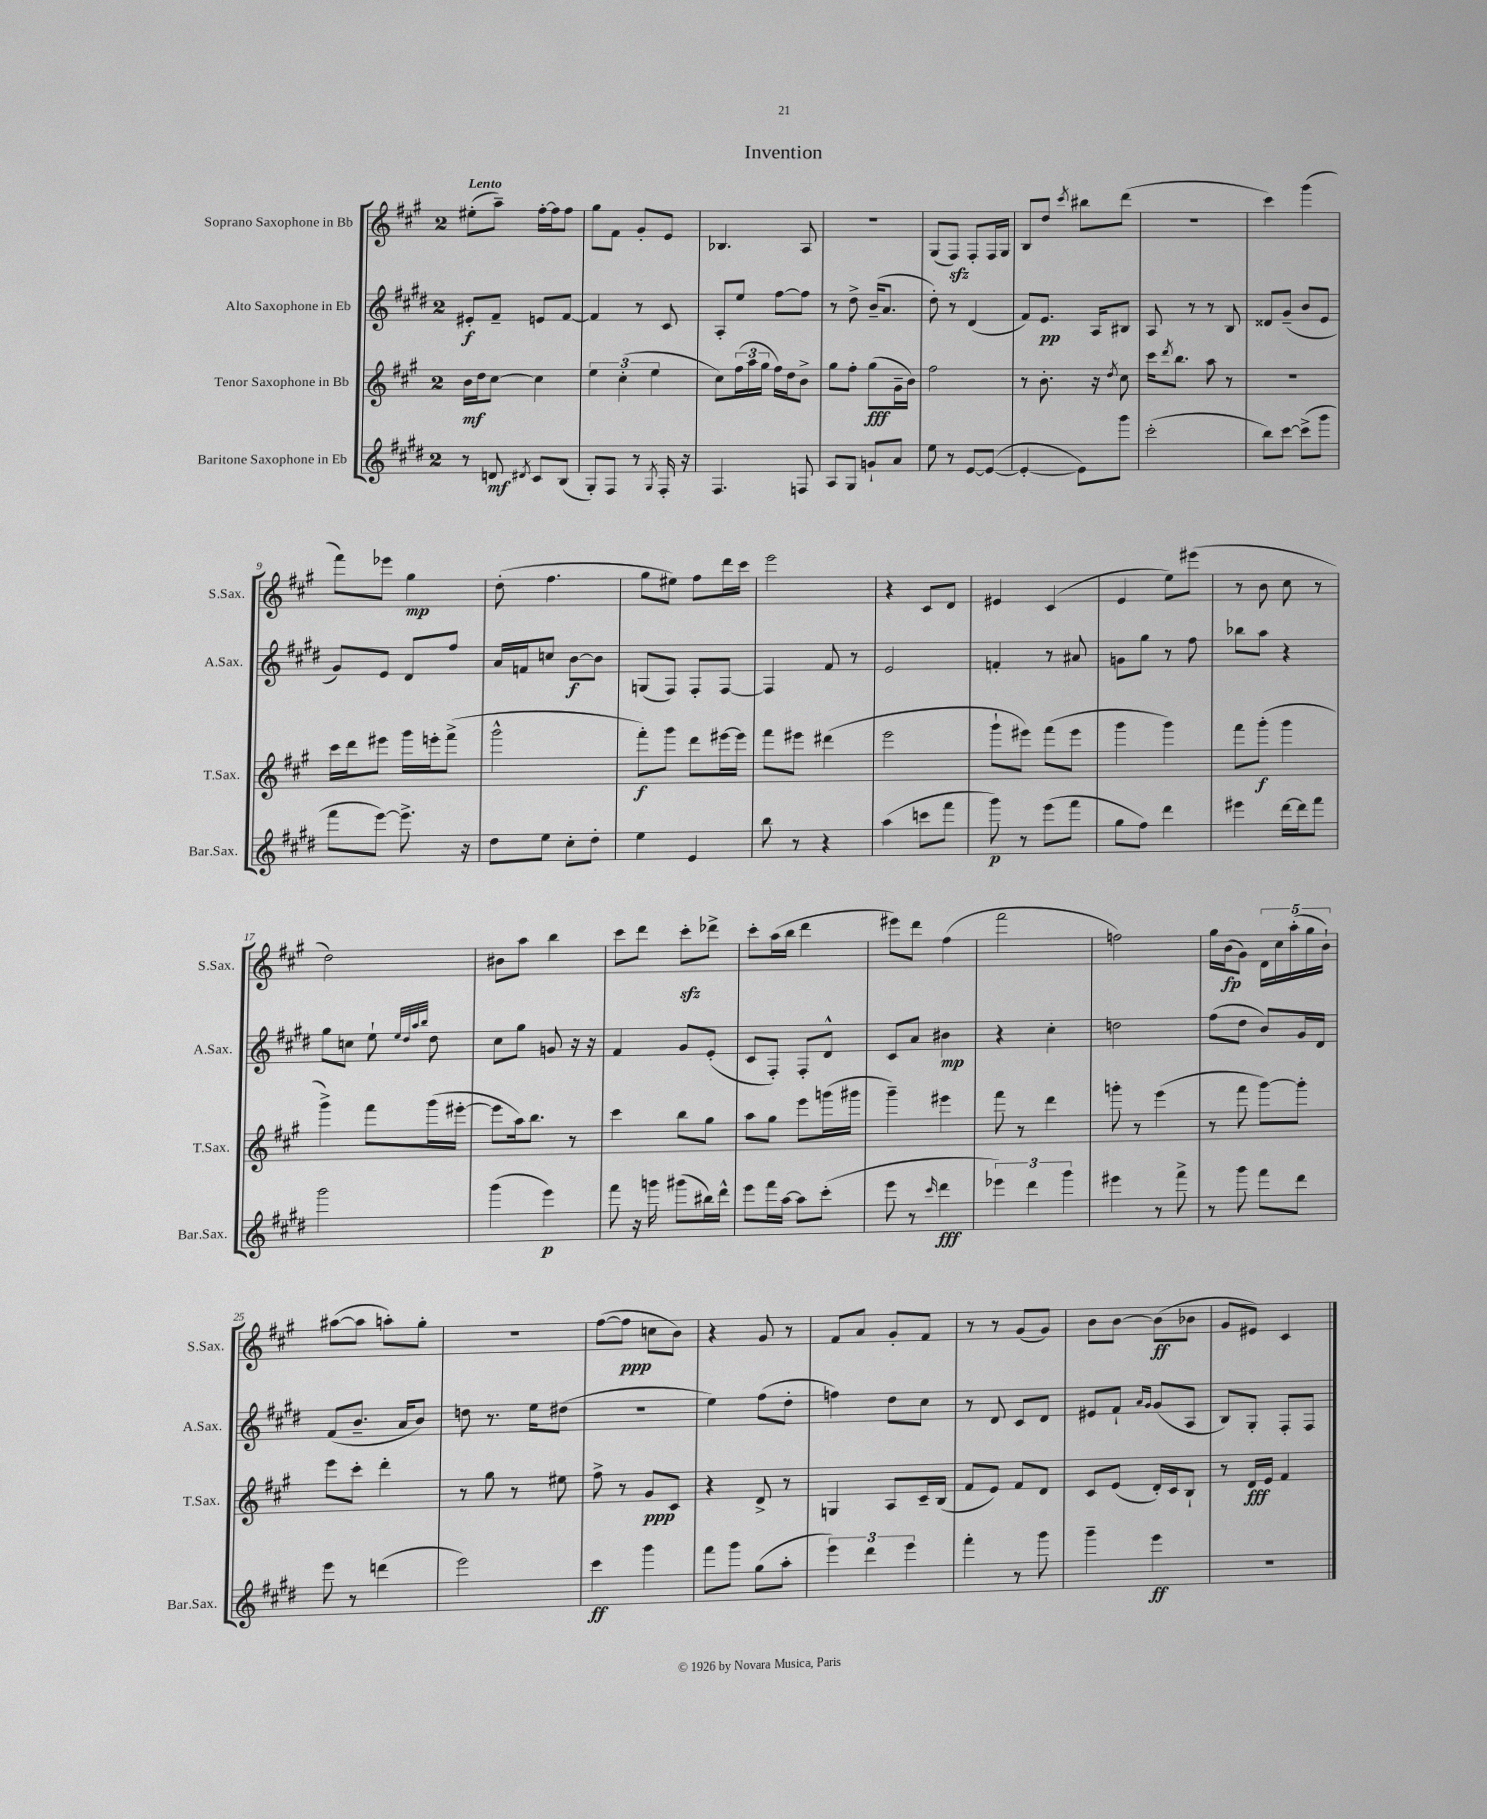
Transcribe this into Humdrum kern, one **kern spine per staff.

**kern	**kern	**kern	**kern
*staff4	*staff3	*staff2	*staff1
*clefG2	*clefG2	*clefG2	*clefG2
*k[f#c#g#d#]	*k[f#c#g#]	*k[f#c#g#d#]	*k[f#c#g#]
*M2/4	*M2/4	*M2/4	*M2/4
8r	16b	8e#'	(8ee#'
.	16dd	.	.
8d	[8cc#	8f#~	8aa~)
8qd#	.	.	.
8c#	4cc#]	8e	[16ff#'
.	.	.	16ff#]
(8B	.	[8f#	8ff#
=	=	=	=
8G#')	6ee	4f#]	8gg#
8F#	.	.	8f#
.	(6cc#'	.	.
8r	.	8r	8g#'
.	6ee	.	.
8qG#	.	.	.
16F#'	.	8c#	8e
16r	.	.	.
=	=	=	=
4.F#	8cc#)	8A'	4.B-
.	(24ff#	8ee	.
.	24aa	.	.
.	24gg#	.	.
.	16ff#)	[8ff#	.
.	16dd	.	.
8F	8b^	8ff#]	8A
=	=	=	=
8A	8gg#	8r	2r
8G#	8ff#'	8dd#^	.
8g`	(8gg#	(16b~	.
.	.	8.a	.
8a	16g#~	.	.
.	16b)	.	.
=	=	=	=
8ee	2ff#	8dd#')	(8G#
8r	.	8r	8F#)
[8e	.	(4d#	8F#'
(8e_	.	.	16F#
.	.	.	16G#
=	=	=	=
4e'_	8r	8f#)	8B
.	8.b'	8.e	8dd
.	.	.	8qccc#
8e])	.	.	8bb#
.	16r	16A	.
.	8qdd	.	.
8ggg#	8cc#	8B#	(8ddd
=	=	=	=
(2ccc#'	16ccc#	8A	2r
.	8qddd	.	.
.	8.bb	.	.
.	.	8r	.
.	8aa	8r	.
.	8r	8B	.
=	=	=	=
8bb)	2r	8d##	4ccc#)
[8ccc#	.	(8g#~	.
(8ccc#^]	.	8b	(4ggg#
8ggg#	.	8e	.
=	=	=	=
8fff#	16ccc#	8g#)	8fff#)
.	16ddd	.	.
[8eee)	8eee#	8e	8eee-
8.eee^]	16ggg#	8d#	4gg#
.	16eee'	.	.
.	(8fff#^	8ff#	.
16r	.	.	.
=	=	=	=
8dd#	2ggg#^^	16a	(8dd'
.	.	16f	.
8ee	.	8cc	4.ff#
8cc#'	.	[8b	.
8dd#'	.	8b]	.
=	=	=	=
4ee	8fff#')	(8G	8gg#
.	8ggg#	8F#)	8ee#)
4e	8ddd	8F#'	8ff#
.	[16eee#	[8F#	16ddd
.	16eee#]	.	16ccc#
=	=	=	=
8bb	8fff#	4F#]	2eee
8r	8eee#	.	.
4r	(4ddd#	8f#	.
.	.	8r	.
=	=	=	=
(4aa	2eee	2e	4r
8ccc	.	.	8c#
8fff#	.	.	8d
=	=	=	=
8ggg#)	8ggg#`	4f'	4e#
8r	8eee#)	.	.
(8eee	(8fff#	8r	(4c#
8fff#	8eee#	8a#	.
=	=	=	=
8gg#	4ggg#	8g	4e
8ff#)	.	8gg#	.
4ddd#	4ggg#)	8r	8ee)
.	.	8ff#	(8eee#
=	=	=	=
4eee#	8fff#	8bb-	8r
.	(8ggg#'	8aa	8b
[16ddd#	4ggg#	4r	8cc#
16ddd#]	.	.	.
8fff#	.	.	8r
=	=	=	=
2ggg#	4ggg#^)	8gg#	2dd)
.	.	8cc	.
.	8fff#	8ee`	.
.	.	32qqee	.
.	.	32qqdd#	.
.	.	32qqaa	.
.	.	32qqbb	.
.	(16ggg#	8dd#	.
.	[16eee#'	.	.
=	=	=	=
(4ggg#	8eee#]	8cc#	8b#
.	16aa)	8gg#	8aa
.	8.bb	.	.
4eee)	.	8g	4bb
.	8r	16r	.
.	.	16r	.
=	=	=	=
8fff#	4ccc#	4f#	8ccc#
16r	.	.	8ddd
16ggg	.	.	.
(8ggg#	8bb	8g#	8ccc#'
16bb#)	8gg#	(8e'	8ddd-^
16ddd#^^	.	.	.
=	=	=	=
8eee	8aa	8c#	8ccc#'
16fff#	8gg#	8F#')	(16aa
[16aa	.	.	16bb
8aa]	8eee	8F#'	4ddd
(8ccc#'	(16ggg	8d#^^	.
.	16ggg#	.	.
=	=	=	=
8eee	4ggg#~)	8c#	8eee#)
8r	.	8a	8ddd
16qqccc#	.	.	.
4ddd#	4eee#	4b#	(4ff#
=	=	=	=
6eee-)	8fff#	4r	2fff#
.	8r	.	.
6ddd#	.	.	.
.	4ddd	4cc#'	.
6ggg#	.	.	.
=	=	=	=
4eee#	8ggg'	2dd	2ff)
.	8r	.	.
8r	(4eee	.	.
8fff#^	.	.	.
=	=	=	=
8r	8r	(8ff#	16gg#
.	.	.	(16b
8ggg#	8fff#	8dd#	8g#)
8fff#	[8ggg#)	8b)	20d
.	.	.	20cc#
.	.	.	(20aa'
8ddd#	8ggg#']	16g#	.
.	.	.	20gg#
.	.	16d#	.
.	.	.	20b`)
=	=	=	=
8eee	8eee	(8f#	([8aa#
8r	8ccc#'	8.b~	8aa#]
(4ddd	4ddd'	.	8aa')
.	.	16a	.
.	.	8b)	8gg#'
=	=	=	=
2eee)	8r	8dd	2r
.	8gg#	8.r	.
.	8r	.	.
.	.	16ee	.
.	8ee#	(8dd#	.
=	=	=	=
4ccc#	8ff#^	2r	([8ff#
.	8r	.	8ff#]
4ggg#	8g#	.	8cc
.	8c#	.	8b)
=	=	=	=
8fff#	4r	4ee)	4r
8ggg#	.	.	.
(8gg#	8d^	(8ff#	8g#
8aa'	8r	8dd#'	8r
=	=	=	=
6eee)	4G	4ff)	8f#
.	.	.	8a
6ddd#	.	.	.
.	8A	8dd#	8g#'
6eee	.	.	.
.	16c#~	8cc#	8f#
.	(16B	.	.
=	=	=	=
4fff#'	8f#	8r	8r
.	8e)	8d#	8r
8r	8f#	8c#	(8g#
8ggg#	8d	8d#	8g#)
=	=	=	=
4ggg#~	8c#	8e#	8b
.	(8e	8f#`	[8b
.	.	16qqa	.
.	.	16qqg#	.
4eee	16d')	(8g#	(8b]
.	16c#	.	.
.	8B`	8A	8b-
=	=	=	=
2r	8r	8B)	8g#
.	16d	8G#'	8e#)
.	16e	.	.
.	4f#	8F#'	4c#
.	.	8F#	.
==	==	==	==
*-	*-	*-	*-
